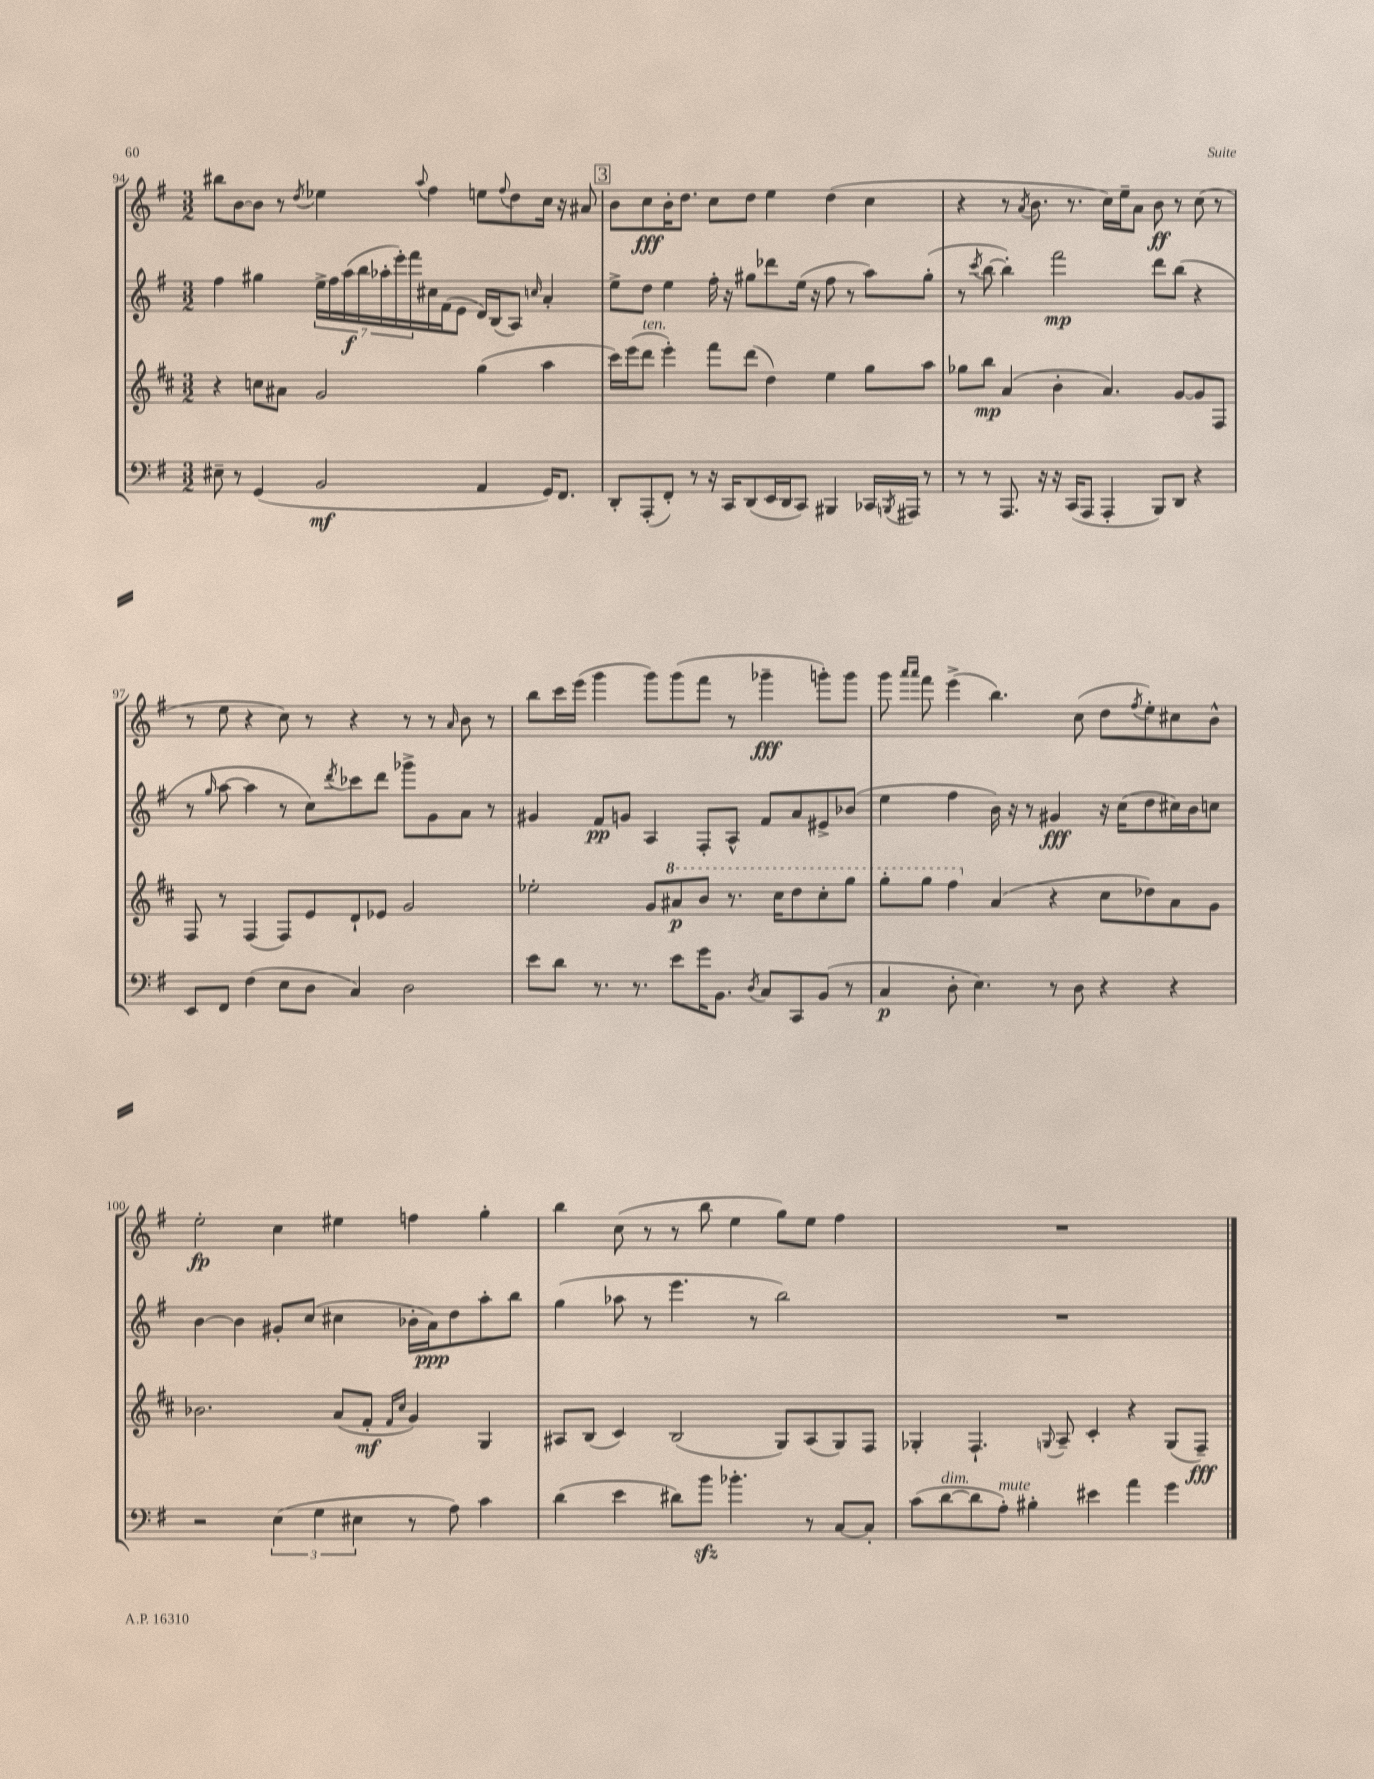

**kern	**kern	**kern	**kern
*staff4	*staff3	*staff2	*staff1
*clefF4	*clefG2	*clefG2	*clefG2
*k[f#]	*k[f#c#]	*k[f#]	*k[f#]
*M3/2	*M3/2	*M3/2	*M3/2
8E#~\	4r	4ff#\	8bb#\L
8r	.	.	[8b\
(4GG/	8cc\L	4gg#\	8b\]J
.	8a#\J	.	8r
.	.	.	8qdd/
2BB/	2g/	28ee^\LL	4ee-\
.	.	28ff#\	.
.	.	(28aa\	.
.	.	28bb\	.
.	.	28aa-'\	.
.	.	28eee'\)	.
.	.	28fff#\	.
.	.	.	8qqaa/
.	.	16cc#\	4ff#\
.	.	(16f#\J	.
.	.	8e\J	.
4AA/	(4gg\	16d/LL)	8ee\L
.	.	(16B/J	.
.	.	.	8qqff#/
.	.	8A/J)	8dd\
.	.	16qqcc/	.
16GG/LK)	4aa\	4a'/	16cc\Jk
8.FF#/J	.	.	16r
.	.	.	8a#/
=	=	=	=
8DD'/L	16ccc#\LL)	8ee^\L	8b\L
.	(16eee\J	.	.
(8AAA'/	8ddd\J	8dd\J	8cc\
8FF#'/J)	4eee'\)	4ee\	16b'\K
.	.	.	8.dd\J
8r	.	.	.
16r	8fff#\L	16ff#'\	8cc\L
16CC/LK	.	16r	.
(8DD/	(8ddd\J	8gg#\L	8dd\J
16EE/L	4dd\)	8ddd-\	4ee\
16DD/J	.	.	.
8CC/J)	.	(16ee\Jk	.
.	.	16r	.
4BBB#/	4ee\	8ff#\	(4dd\
.	.	8r	.
16CC-/LL	8gg\L	8aa\L)	4cc\
8qBBB/	.	.	.
16AAA#/JJ	.	.	.
8r	8aa\J	(8gg#'\J	.
=	=	=	=
8r	8gg-\L	8r	4r
.	.	8qccc/	.
8r	8bb\J	[8bb\	.
8.AAA/	(4a/	4bb'\])	8r
.	.	.	8qa/
.	.	.	8.b\
16r	.	.	.
16r	4b'\	2fff#\	.
(16CC/LK	.	.	8.r
8AAA/J	.	.	.
4AAA'/	4.a/)	.	16cc\LL)
.	.	.	16ee~\J
.	.	.	8a\J
8BBB/L)	.	8ddd\L	8b\
8DD/J	[8g/L	(8bb\J	8r
4r	8g/]	4r	(8cc\
.	8F#/J	.	8r
=	=	=	=
8EE/L	8F#/	8r	8r
.	.	16qqgg/	.
8FF#/J	8r	[8aa\	8ee\
(4F#\	(4F#/	4aa\]	4r
8E\L	8F#/L)	8r	8cc\)
8D\J	8e/	8cc\L)	8r
.	.	8qddd/	.
4C/)	8d`/	8ccc-\	4r
.	8e-/J	8ddd\J	.
2D\	2g/	8ggg-^\L	8r
.	.	8g\	8r
.	.	.	16qqa/
.	.	8a\J	8b\
.	.	8r	8r
=	=	=	=
8e\L	2ee-'\	4g#/	8bb\L
8d\J	.	.	16ccc\L
.	.	.	(16eee\JJ
8.r	.	8f#/L	4ggg\
.	.	8g/J	.
8.r	.	.	.
.	8g/L	4A/	8ggg\L)
8e\L	8aa#/	.	(8ggg\
16g\K	8bb/J	8F#'/L	8fff#\J
8.BB\J	.	.	.
.	8.r	8A^^/J	8r
8qD/	.	.	.
8C/L	.	8f#/L	4ggg-~\
.	16ccc#\LK	.	.
8CC/	8ddd\	8a/	.
(8BB/J	8ccc#'\	8e#^/	8ggg'\L)
8r	8ggg\J	(8b-/J	8ggg\J
=	=	=	=
4C/	8ggg'\L	4ee\	8ggg\
.	.	.	16qqaaa/LL
.	.	.	16qqaaa/JJ
.	8ggg\J	.	8fff#\
8D'\	4fff#\	4ff#\	(4eee^\
4.E\)	.	.	.
.	(4a/	16b\)	4.bb\)
.	.	16r	.
.	.	8r	.
8r	4r	4g#/	.
8D\	.	.	(8cc\
4r	8cc#\L	16r	8dd\L
.	.	(16cc\LK	.
.	.	.	8qff#/
.	8dd-\)	8dd\	8ee'\)
4r	8a\	16cc#\L)	8cc#\
.	.	16b\J	.
.	8g\J	8cc\J	8b^^\J
=	=	=	=
2r	2.b-\	[4b\	2ee'\
.	.	4b\]	.
(6E\	.	8g#'/L	4cc\
.	.	(8cc/J	.
6G\	.	.	.
.	(8a/L	4cc#\	4ee#\
6E#\	.	.	.
.	8f#'/J	.	.
.	16qqf#/LL	.	.
.	16qqcc#/JJ	.	.
8r	4g/)	16b-'\LL	4ff\
.	.	16a\J)	.
8A\)	.	8dd\	.
4c\	4G/	8aa'\	4gg'\
.	.	8bb\J	.
=	=	=	=
(4d\	8A#/L	(4gg\	4bb\
.	(8B/J	.	.
4e\	4c#/)	8aa-\	(8cc\
.	.	8r	8r
8d#\L)	(2B/	4.eee\	8r
8b\J	.	.	8bb\
4.b-'\	.	.	4ee\
.	.	8r	.
.	8G/L)	2bb\)	8gg\L)
8r	(8A#/	.	8ee\J
[8C/L	8G/)	.	4ff#\
8C'/]J	8F#/J	.	.
=	=	=	=
(8c\L	4G-'/	1.r	1.r
[8d\	.	.	.
8d\]	4.F#`/	.	.
8A'\J)	.	.	.
4B#'\	.	.	.
.	8qqG/	.	.
.	8A~/	.	.
4e#\	4c#'/	.	.
4a\	4r	.	.
4g\	(8G/L	.	.
.	8F#~/J)	.	.
==	==	==	==
*-	*-	*-	*-
